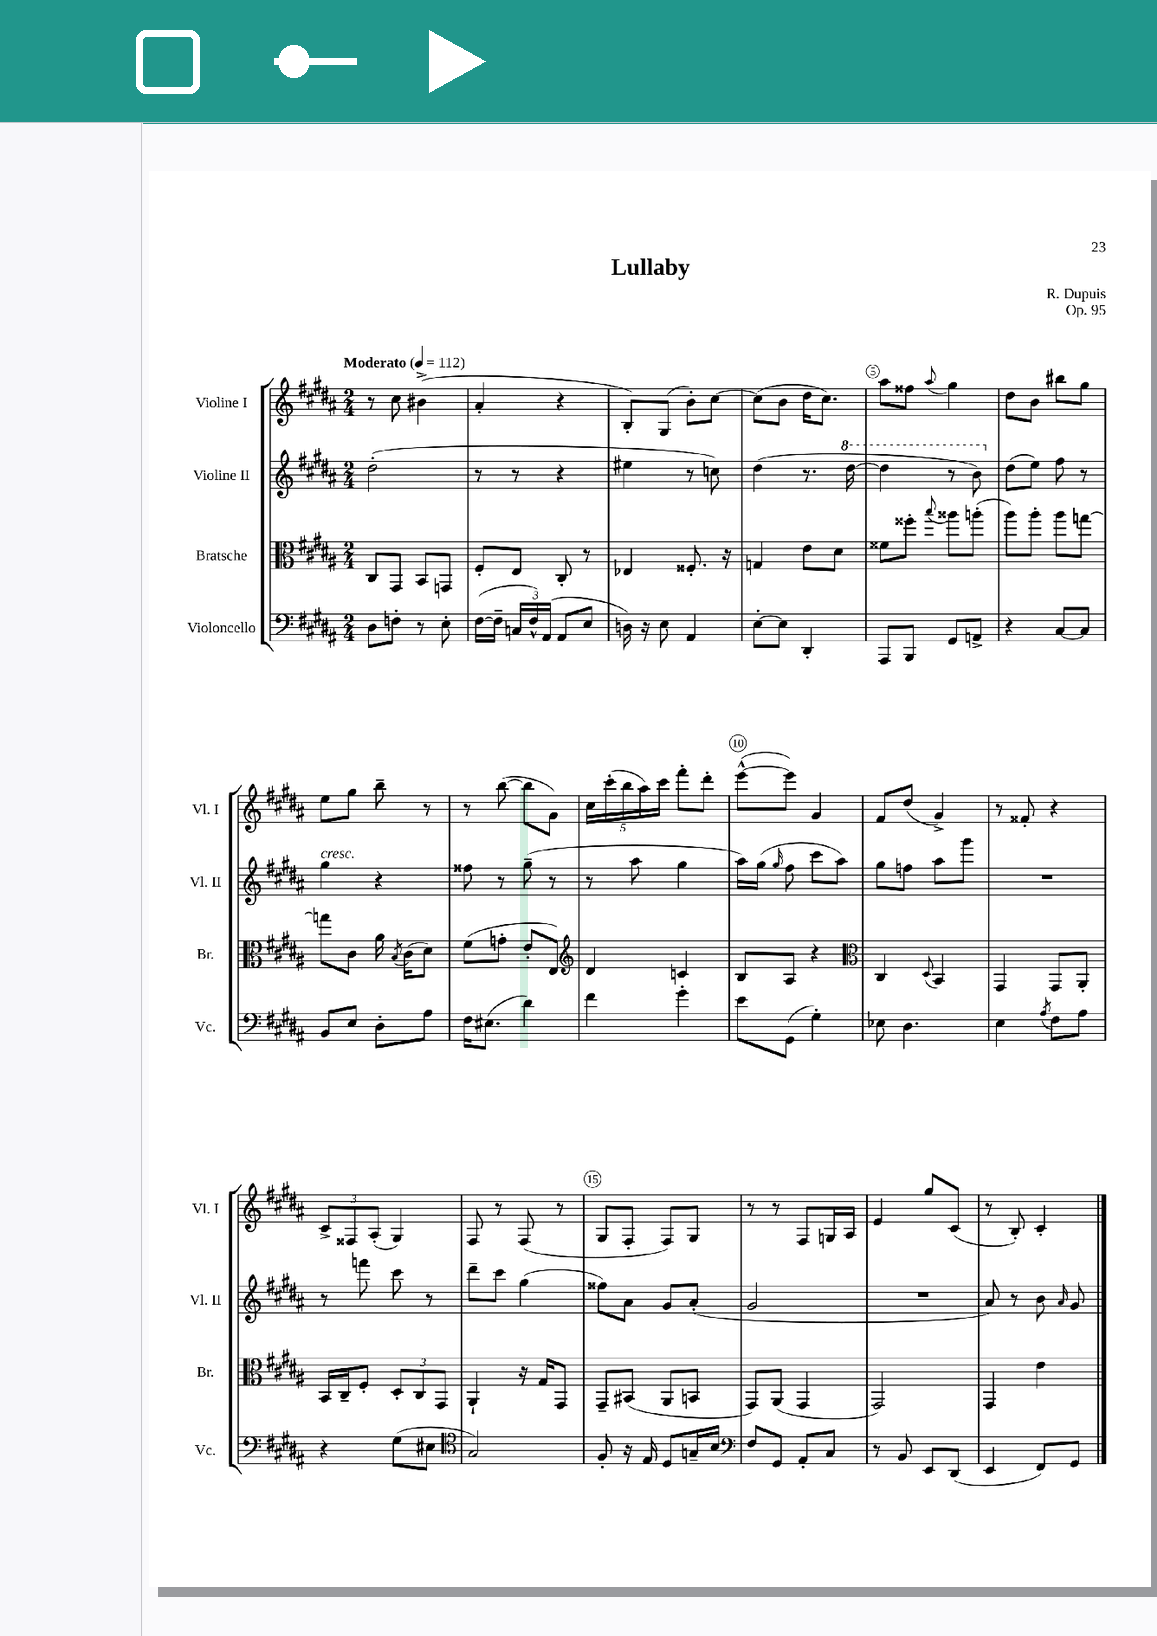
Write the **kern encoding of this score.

**kern	**kern	**kern	**kern
*staff4	*staff3	*staff2	*staff1
*clefF4	*clefC3	*clefG2	*clefG2
*k[f#c#g#d#a#]	*k[f#c#g#d#a#]	*k[f#c#g#d#a#]	*k[f#c#g#d#a#]
*M2/4	*M2/4	*M2/4	*M2/4
*MM112	*MM112	*MM112	*MM112
8D#\L	8C#/L	(2dd#'\	8r
8F'\J	8GG#/J	.	8cc#\
8r	8BB/L	.	(4b#^\
8E'\	8GG/J	.	.
=	=	=	=
([16F#\LL	8F#'/L	8r	4a#'/
16F#~\]JJ	.	.	.
24C/LL	8E/J	8r	.
24F#^^/)	.	.	.
(24AA#/JJ	.	.	.
8AA#/L	8C#'/	4r	4r
8E/J	8r	.	.
=	=	=	=
16D\)	4E-/	4ee#\	8B'/L)
16r	.	.	.
8E\	.	.	(8G#/J
4AA#/	8.F##'/	8r	8b'\L)
.	.	8cc\)	[8cc#\J
.	16r	.	.
=	=	=	=
[8E'\L	4G/	(4dd#\	(8cc#\]L
8E\]J	.	.	8b\J
4DD#'/	8e\L	8.r	16dd#\LK
.	.	.	8.cc#\J)
.	8d#\J	.	.
.	.	[16ddd#\	.
=	=	=	=
8AAA#/L	8f##\L	4ddd#\]	8aa#\L
8BBB/J	8ff##'\J	.	8ff##\J
.	8qqbb/	.	8qqaa#/
8GG#/L	8aa##\L	8r	4gg#\
8AA^/J	(8aa'\J	8bb\)	.
=	=	=	=
4r	8aa#\L)	(8dd#\L	8dd#\L
.	8aa#'\J	8ee\J)	8b\J
[8C#/L	8aa#\L	8ff#\	8bb#\L
8C#/]J	[8gg\J	8r	8gg#\J
=	=	=	=
8BB/L	8gg\]L	4gg#\	8ee\L
8E/J	8c#\J	.	8gg#\J
8D#'\L	16a#\	4r	8bb~\
.	8qB/	.	.
.	(16c#\LK	.	.
8A#\J	8d#\J)	.	8r
=	=	=	=
16F#\LK	(8f#\L	8ff##\	8r
(8.E#\J	.	.	.
.	8g'\J	8r	([8bb\
4d#\)	8e'/L	(8gg#~\	8bb\]L
.	8E/J)	8r	8g#\J)
=	=	=	=
*	*clefG2	*	*
4f#\	4d#/	8r	20cc#\LL
.	.	.	(20ccc#'\
.	.	.	20bb\
.	.	8aa#\	.
.	.	.	20aa#\)
.	.	.	20ccc#\JJ
4g#'\	4c/	4gg#\	8fff#'\L
.	.	.	8ddd#'\J
=	=	=	=
8e\L	8B/L	16aa#\LL)	([8eee^^\L
.	.	(16gg#\JJ	.
.	.	16qqgg#/	.
(8GG#\J	8A#/J	8ff#\	8eee\]J)
4G#'\)	4r	8ccc#\L	4g#/
.	.	8aa#\J)	.
=	=	=	=
*	*clefC3	*	*
8E-\	4C#/	8gg#\L	8f#/L
4.D#\	.	8ff\J	(8dd#/J
.	8qqD#/	.	.
.	4BB/	8aa#\L	4g#^/)
.	.	8ggg#\J	.
=	=	=	=
4E\	4GG#/	2r	8r
.	.	.	8f##'/
8qA#/	.	.	.
8F#\L	8GG#/L	.	4r
8A#\J	8AA#'/J	.	.
=	=	=	=
4r	16BB/LL	8r	12c#^/L
.	16C#~/J	.	.
.	.	.	12F##/
.	8F#'/J	8fff\	.
.	.	.	(12A#'/J
(8G#\L	12D#'/L	8ccc#\	4G#/)
.	12C#/	.	.
8E#\J	.	8r	.
.	12GG#/J	.	.
=	=	=	=
*clefC4	*	*	*
2G#/)	4AA#`/	8ddd#~\L	8F#/
.	.	8ccc#\J	8r
.	16r	(4gg#\	(8F#/
.	16G#/LK	.	.
.	8GG#/J	.	8r
=	=	=	=
8F#'/	8GG#~/L	8ff##\L)	8G#/L
16r	(8BB#/J	8a#\J	8F#'/J
16E/	.	.	.
8D#/L	8AA#/L	8g#/L	8F#/L)
16G~/L	8BB/J	(8a#'/J	8G#/J
16B/JJ	.	.	.
=	=	=	=
*clefF4	*	*	*
8F#/L	8GG#/L)	2g#/	8r
8GG#/J	(8AA#/J	.	8r
8AA#'/L	4GG#/	.	8F#/L
8C#/J	.	.	16G/L
.	.	.	16A#/JJ
=	=	=	=
8r	2GG#/)	2r	4e/
8BB/	.	.	.
8EE/L	.	.	8gg#/L
(8DD#/J	.	.	(8c#/J
=	=	=	=
4EE/	4GG#/	8a#/)	8r
.	.	8r	8B'/)
8FF#/L)	4e\	8b\	4c#'/
.	.	16qqa#/	.
8GG#/J	.	8g#/	.
==	==	==	==
*-	*-	*-	*-
